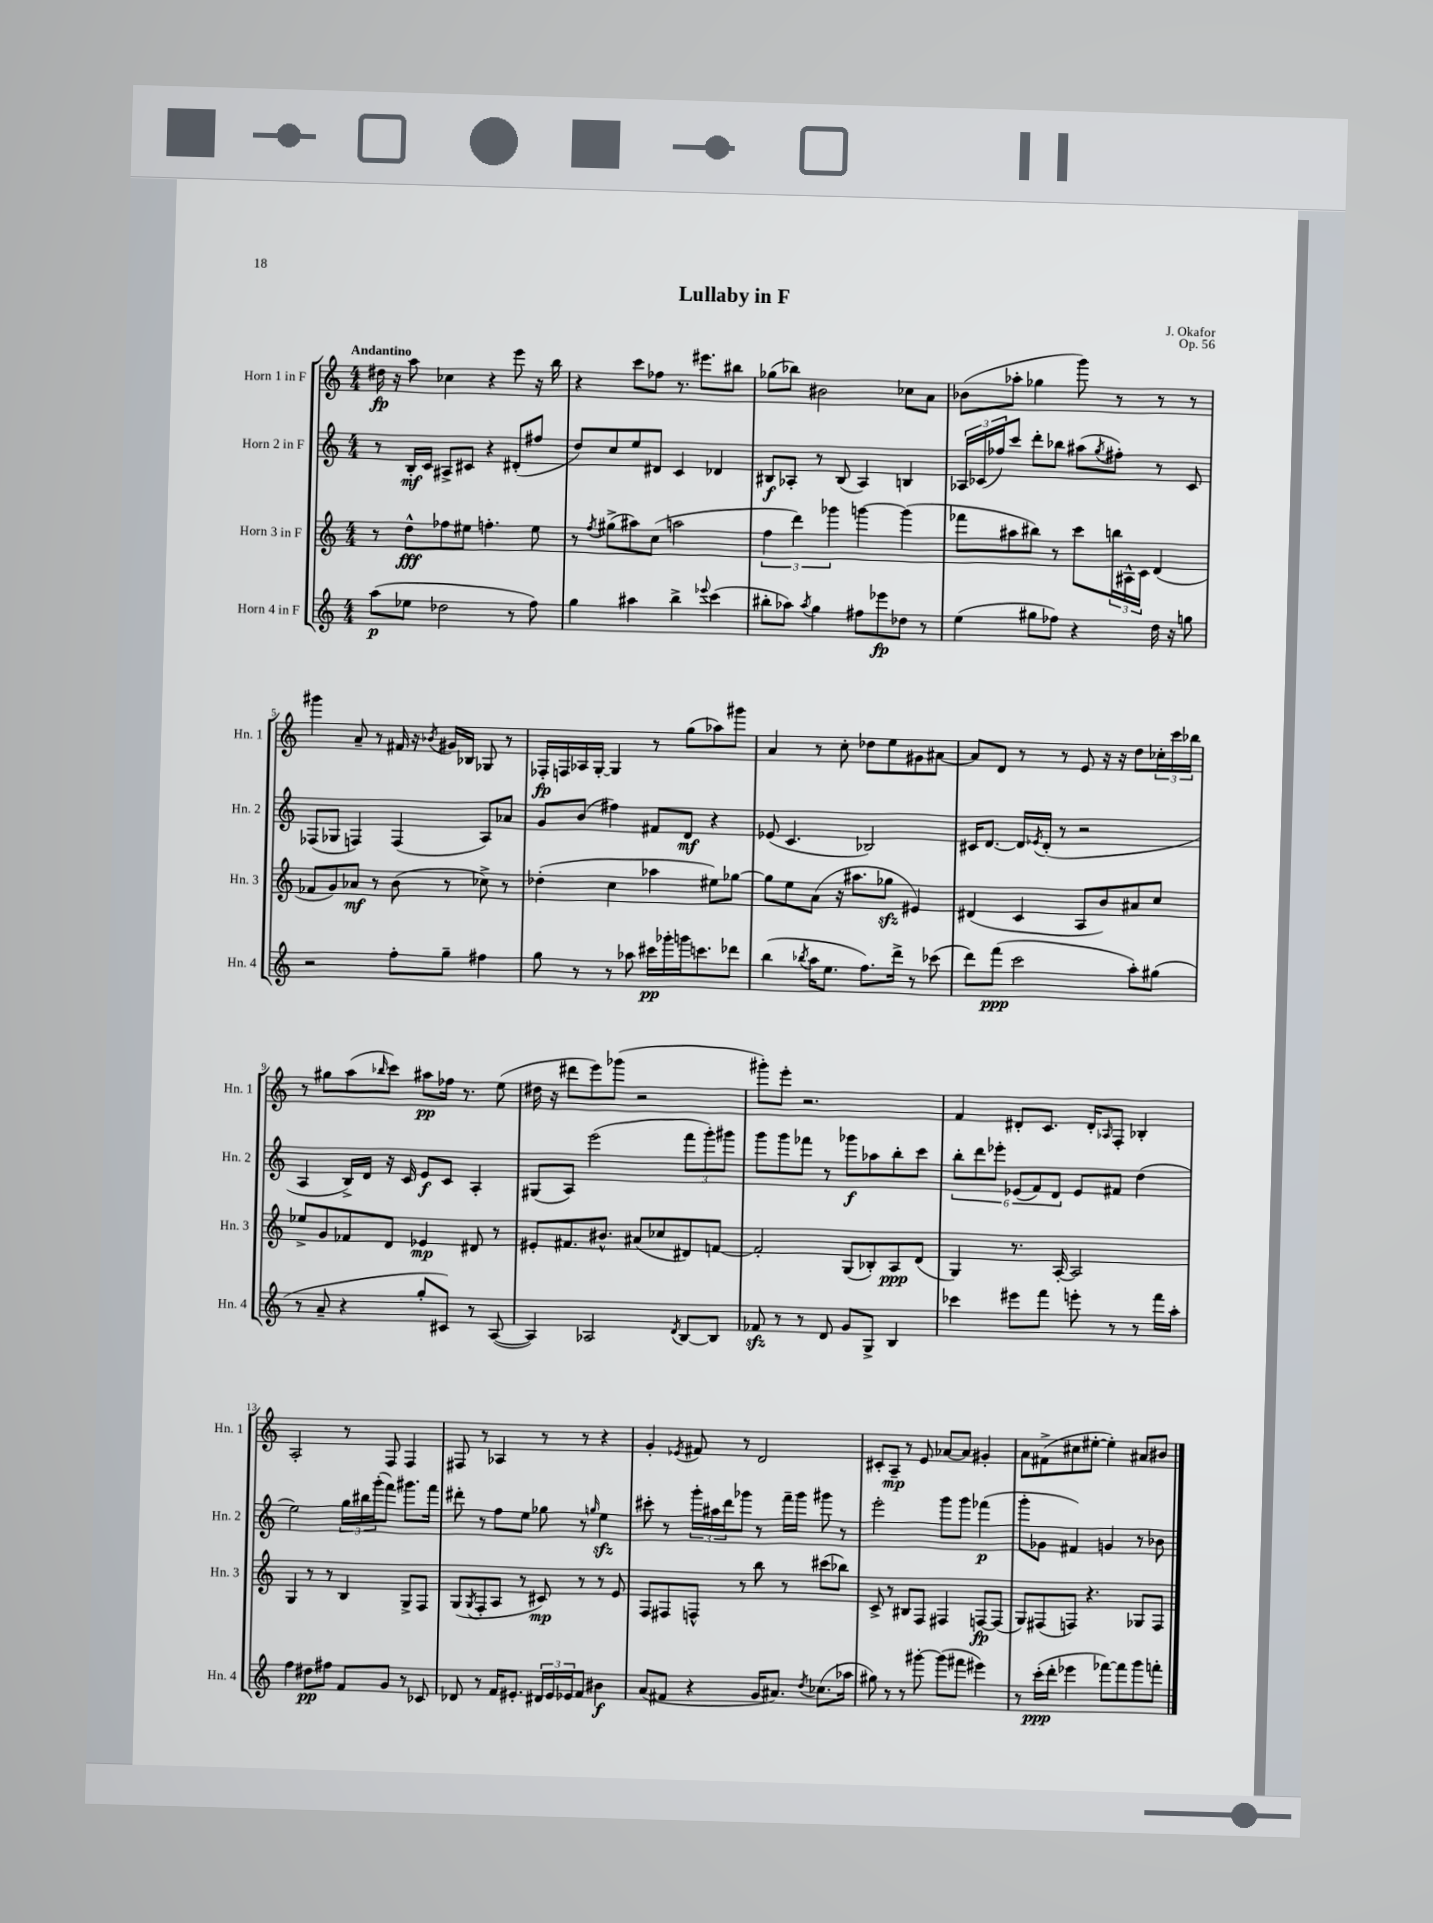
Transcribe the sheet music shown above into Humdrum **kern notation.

**kern	**kern	**kern	**kern
*staff4	*staff3	*staff2	*staff1
*clefG2	*clefG2	*clefG2	*clefG2
*k[]	*k[]	*k[]	*k[]
*M4/4	*M4/4	*M4/4	*M4/4
(8aa\L	8r	8r	16dd#\
.	.	.	16r
8ee-\J	8dd^^\L	16B'/LL	8aa\
.	.	16c/JJ	.
2dd-\	8ff-\	8A#^/L	4cc-\
.	8ee#\J	8c#/J	.
.	4.ff'\	4r	4r
8r	.	(8d#'/L	8eee\
8ff\)	8ee#\	8ff#/J	16r
.	.	.	16bb\
=	=	=	=
4gg\	8r	8dd/L)	4r
.	8qff/	.	.
.	(8gg#^\L	8cc/	.
4aa#\	8aa#\)	8ee/	8ccc\L
.	(8cc\J	8d#/J	8ff-\J
4bb^\	2aa\	4c/	8.r
.	.	.	8.eee#\L
8qqeee-/	.	.	.
(4ccc\	.	4d-/	.
.	.	.	8bb#\J
=	=	=	=
8bb#'\L	6ff\	8B#/L	(8gg-\L
8aa-\J)	.	8A-'/J	8bb-\J)
.	6ddd\)	.	.
8qaa-/	.	.	.
4gg\	.	8r	2b#\
.	6ggg-\	.	.
.	.	(8B#/	.
8ff#\L	[4ggg\	4A-/)	.
8eee-\	.	.	.
8dd-\J	(4ggg\]	4B/	8cc-\L
8r	.	.	8a\J
=	=	=	=
(4ee\	8fff-\L	24A-/LL	(8b-\L
.	.	(24c-/	.
.	.	24ff-/J)	.
.	8aa#\	8ccc/J	8aa-'\J
8gg#\L	8bb#\J)	8ddd'\L	4gg-\
8ff-\J)	8r	8bb-\J	.
4r	8ccc\L	(8aa#\L	8ggg\)
.	.	8qgg/	.
.	24bb\L	8ff#'\J)	8r
.	24A#^^\	.	.
.	24c\JJ	.	.
16dd\	(4d/	8r	8r
16r	.	.	.
8gg\	.	8c-/	8r
=	=	=	=
2r	8f-/L	(8F-/L	4ggg#\
.	8g/)	8G-/J	.
.	8a-/J	4F/)	8a~/
.	8r	.	8r
8ff'\L	(8b\	(4F/	16f#/
.	.	.	16r
.	.	.	8qb-/
8gg~\J	8r	.	16g#/LL
.	.	.	16B-/JJ
4ff#\	8cc-^\)	8A/L)	8G-/
.	8r	8a-/J	8r
=	=	=	=
8gg\	(4dd-'\	8g/L	16F-'/LL
.	.	.	16F/
8r	.	(8b/J	16A-/
.	.	.	[16G'/JJ
8r	4cc\	4ff#\)	4G/]
8aa-\	.	.	.
16ccc#\LL	4aa-\	8f#/L	8r
16ggg-'\	.	.	.
16ggg\J	.	8d/J	(8gg\L
8.ccc\	.	.	.
.	8ee#\L)	4r	8aa-\)
8ddd-\J	[8gg-\J	.	8ggg#\J
=	=	=	=
(4bb\	8gg-\]L	(8e-/	4a/
.	8ee\	4.c/	.
8qbb-/	.	.	.
16aa\LK	(8a\J	.	8r
8.ee\J	.	.	.
.	16r	.	8cc'\
.	8.aa#\L	.	.
8.ff\L)	.	2B-/)	8dd-\L
.	8gg-\J	.	8ee\
16ddd^\Jk	.	.	.
8r	4e#/)	.	8g#\
(8ccc-\	.	.	[8a#\J
=	=	=	=
8ddd\L)	(4d#/	16c#/LK	8a#/]L
.	.	[8.d/J	.
(8fff\J	.	.	8d/J
2ccc\	4c/	16d/]LL	8r
.	.	8qe-/	.
.	.	(16d'/JJ	.
.	.	8r	8r
.	8A/L	2r	8e/
.	8b/)	.	16r
.	.	.	16r
8aa'\L)	8a#/	.	8dd\L
(8gg#\J	8cc/J	.	24cc-'\L
.	.	.	24ccc\
.	.	.	24bb-\JJ
=	=	=	=
8r	8ee-^/L	4A/	8r
8a~/	8g/	.	8gg#\L
4r	8f-/	16B^/LL)	(8aa\
.	.	16d/JJ	.
.	.	.	16qqbb-/
.	8d/J	16r	8ccc\J)
.	.	16c/	.
8gg'/L	4e-/	8e/L	8aa#\L
8c#/J)	.	8c/J	16ff-\Jk
.	.	.	8.r
8r	8d#/	4A'/	.
([8A/	8r	.	(8ee\
=	=	=	=
4A/])	8e#'/L	(8G#/L	16dd#\
.	.	.	16r
.	8.f#/	8A/J)	8ddd#\L
2A-/	.	(2eee\	8eee\)
.	8.b#^^/J	.	.
.	.	.	(8ggg-\J
.	(8a#/L	.	2r
.	8cc-/	.	.
8qd/	.	.	.
[8B/L	8d#/)	12fff\L	.
.	.	12ggg'\)	.
8B/]J	[8f/J	.	.
.	.	12ggg#\J	.
=	=	=	=
8f-/	2f'/]	8ggg\L	8ggg#'\L)
8r	.	8ggg\	8eee'\J
8r	.	8fff-\J	2.r
8d/	.	8r	.
8g/L	(8G/L	8ggg-\L	.
8G^/J	8B-'/)	8aa-\	.
4B/	8A/	8bb'\	.
.	(8d/J	8ccc\J	.
=	=	=	=
4ccc-\	4G/)	12bb'\L	4f/
.	.	12ddd\	.
.	.	12eee-'\J	.
8eee#\L	8.r	(12e-/L	8d#'/L
.	.	12f/)	.
8fff\J	.	.	8.c/J
.	.	12d/J	.
.	[16A'/	.	.
8eee'\	2A/]	8e-/L	.
.	.	.	16d#'/LK
.	.	.	16qqA-/
8r	.	8f#/J	8F'/J
8r	.	(4dd\	4B-'/
16fff\LL	.	.	.
16aa'\JJ	.	.	.
=	=	=	=
4ff\	4G/	2ee\)	2A'/
8dd#\L	8r	.	.
8ff#\J	8r	.	.
8f/L	4B/	24gg\LL	8r
.	.	24bb#\	.
.	.	(24ggg'\J	.
8g/J	.	8fff\J)	8F/
8r	8G^/L	8.ggg#\L	4F/
8c-/	8F/J	.	.
.	.	16fff\Jk	.
=	=	=	=
8d-/	(8G/L	8ddd#'\	8F#/
.	8qG/	.	.
8r	8F'/	8r	8r
16f/LK	8A/J	8ff\L	4A-/
8.e#'/J	.	.	.
.	8r	8ee\J	.
24d#/LL	8c#/)	8gg-\	8r
24e#/	.	.	.
24e-/J	.	.	.
8f/J	8r	8r	8r
.	.	16qqgg/	.
4b#\	8r	4ee\	4r
.	8e/	.	.
=	=	=	=
(8a/L	8F/L	8ccc#'\	4g'/
8f#/J	8F#/	8r	.
.	.	.	8qe-/
4r	8F^^/J	24ggg'\LL	8f#/
.	.	24aa#\	.
.	.	24ddd\J	.
.	8r	8ggg-\J	8r
16g/LK	8bb\	8r	2d/
8.a#/J)	.	.	.
.	8r	16fff~\LL	.
.	.	16ggg-\JJ	.
8qdd/	.	.	.
(8.cc-\L	(8ccc#\L	8ggg#\	.
.	8bb-\J)	8r	.
16aa-\Jk	.	.	.
=	=	=	=
8gg#\)	8c^/	2eee'\	8c#'/L
8r	8r	.	8A~/J
8r	8B#/L	.	8r
[8ggg#'\	8F/J	.	8e/
(8ggg#\]L	4F#/	8ggg\L	[8a-/L
8fff#\J	.	8ggg\J	8a-/]J
4eee#\)	[8F/L	(4fff-\	4g#'/
.	(8F/]J	.	.
=	=	=	=
8r	8G/L)	8ggg'\L	8a\L
(16ccc'\LL	(8F#/	8g-\J	(8f#^\
16ddd'\JJ	.	.	.
4eee-\	8F/J)	4f#/)	8cc#\
.	4.r	.	[8ee#'\J
[8fff-\L)	.	4g/	4ee#'\])
8fff-\]	.	.	.
8ggg\	8G-/L	8r	8a#/L
8fff'\J	8F/J	8b-\	8b#/J
==	==	==	==
*-	*-	*-	*-
